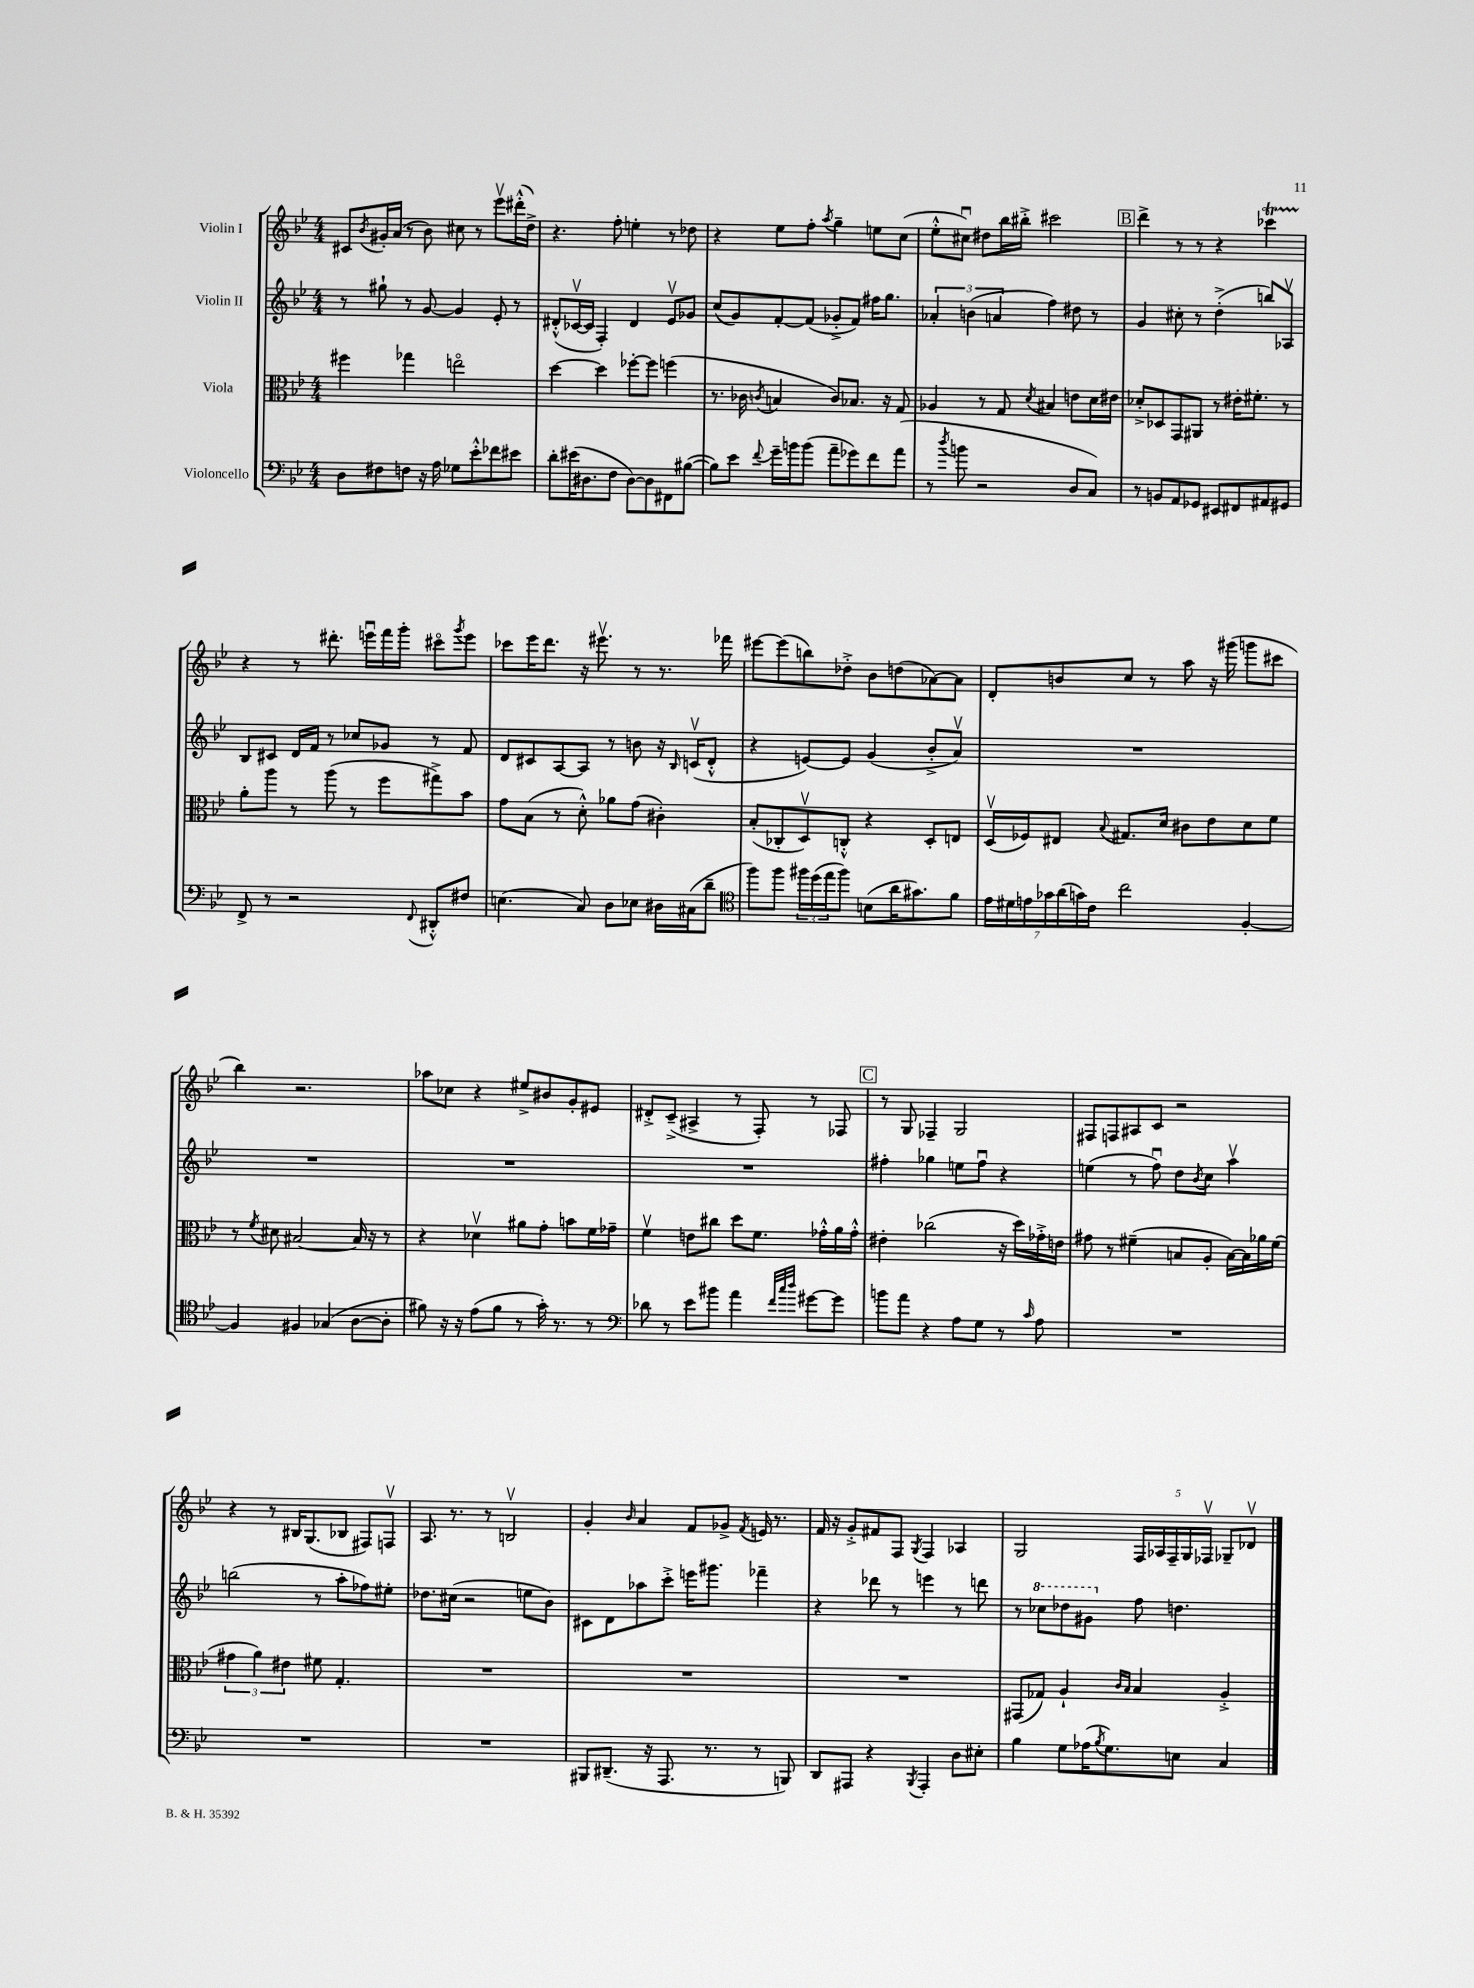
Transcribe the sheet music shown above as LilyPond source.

<<
\new StaffGroup <<
\new Staff = "s0" \with { instrumentName = "Violin I" } {
    \clef treble \key bes \major \numericTimeSignature \time 4/4
    cis'8 \acciaccatura { bes'8 } gis'16-. a'16( r8 bes'8) cis''8 r8 ees'''8\upbow dis'''16-.-^( d''16->) |
    r4. f''8-. e''4-. r8 des''8 |
    r4 ees''8 f''8-. \acciaccatura { a''8 } g''4-- e''8 c''8( |
    ees''8-.-^ cis''8\downbow) dis''8 bes''16 bis''16-.-> cis'''2 |
    \mark \markup { \box "B" } d'''4-> r8 r8 r4 ces'''4\startTrillSpan |
    r4\stopTrillSpan r8 dis'''8.-. e'''16\downbow f'''16 g'''16-. cis'''8\flageolet \acciaccatura { g'''8 } e'''8 |
    ces'''8 ees'''16 d'''8. r16 eis'''8.\upbow r8 r8. fes'''16 |
    eis'''8~ eis'''8( b''8) des''8-.-> bes'8 d''8( aes'8~) aes'8 |
    d'8-. b'8 c''8 r8 a''8 r16 gis'''16( g'''8 cis'''8 |
    bes''4) r2. |
    aes''8 ces''8 r4 eis''8-> bis'8 g'8-. eis'8 |
    dis'8-.-> c'8--->( ais4-> r8 f8-.) r8 fes8 |
    \mark \markup { \box "C" } r8 g8 fes4-- g2 |
    fis8 f8 ais8 c'8 r2 |
    r4 r8 bis16 g8.( bes8 fis8) f8\upbow |
    a8. r8. r8 b2\upbow |
    g'4-. \grace { bes'16 } a'4 f'8 ges'8-> \acciaccatura { f'8 } e'16 r8. |
    f'16 r16 g'8-.-> fis'8 f8 \acciaccatura { g8 } f4 aes4 |
    g2 \tuplet 5/4 { f16 aes16 f16-- g16 fes16\upbow } ges8-- des'8\upbow \bar "|." |
}
\new Staff = "s1" \with { instrumentName = "Violin II" } {
    \clef treble \key bes \major \numericTimeSignature \time 4/4
    r8 gis''8-! r8 g'8~ g'4 ees'8-. r8 |
    dis'8-.-^( ces'16~\upbow ces'16 f4-.) dis'4 ees'8\upbow ges'8 |
    c''8( g'8) f'8~-. f'8( ges'8-.-> f'8) fis''16 g''8. |
    \tuplet 3/2 { aes'4-. b'4( a'4 } f''4) dis''8 r8 |
    \mark \markup { \box "B" } g'4 cis''8-. r8 d''4-.->( b''8) aes8\upbow |
    bes8 cis'8 d'16 f'16 r8 ces''8 ges'8 r8 f'8 |
    d'8 cis'8 a8~ a8 r8 b'8 r16 \grace { bes16 } c'16\upbow( d'8-.-^ |
    r4 e'8~) e'8 g'4( bes'8-.-> a'8\upbow) |
    R1 |
    R1 |
    R1 |
    R1 |
    \mark \markup { \box "C" } fis''4-. ges''4 e''8 fis''8\downbow r4 |
    e''4( r8 f''8\downbow) d''8 \acciaccatura { bes'8 } c''8 a''4\upbow |
    b''2( r8 a''8-. fes''8) eis''8-. |
    des''8. cis''16( r2 e''8 bes'8) |
    cis'8 d'8 aes''8 c'''8-.-> e'''16 gis'''8. fes'''4-- |
    r4 des'''8 r8 e'''4 r8 d'''8 |
    r8 \ottava #1 ces'''8 des'''8 gis''8 \ottava #0 f''8 d''!4. \bar "|." |
}
\new Staff = "s2" \with { instrumentName = "Viola" } {
    \clef alto \key bes \major \numericTimeSignature \time 4/4
    fis''4 ges''4 e''2\flageolet |
    d''4~ d''4 fes''8~-. fes''8 f''4( |
    r8. ces'16 \acciaccatura { c'8 } b4 c'8) bes8. r16 g8 |
    aes4 r8 g8 \acciaccatura { d'8 } bis4 e'8 d'16 eis'16 |
    \mark \markup { \box "B" } des'8-.-> des8 g,8 ais,8 r8 eis'16-. fis'8.-. r8 |
    a'8-. a''8 r8 a''8( r8 f''8 gis''8->) bes'8 |
    g'8 bes8( r8 d'8-.-^) aes'8 g'8( cis'4-.) |
    bes8-.( ces8-. d8\upbow) c8-.-^ r4 d8-. e8 |
    d16\upbow( fes16) eis8 \appoggiatura { bes8 } gis8. d'16 cis'8 ees'8 d'8 f'8 |
    r8 \acciaccatura { f'8 } dis'8 bis2~ bis16 r16 r8 |
    r4 des'4\upbow ais'8 g'8-. b'8 f'16 ges'16-- |
    f'4\upbow e'8 cis''8 d''8 f'8. ges'16-.-^ a'16 ges'16-.-^ |
    \mark \markup { \box "C" } eis'4-. ces''2( r16 d''16) ges'16-.-> e'16 |
    gis'8 r8 fis'4--( b8 a8-. b16~) b16 aes'16 fis'16( |
    \tuplet 3/2 { gis'4 a'4) eis'4 } fis'8 g4.-. |
    R1 |
    R1 |
    R1 |
    gis,8( ges8) a4-! \grace { c'16 bes16 } bes4 a4-.-> \bar "|." |
}
\new Staff = "s3" \with { instrumentName = "Violoncello" } {
    \clef bass \key bes \major \numericTimeSignature \time 4/4
    d8 fis8 f8 r16 a16 ges8 ees'8-.-^ fes'8 eis'8 |
    d'8-. eis'16( dis8. f8 dis8~) dis8 fis,8 bis8~( |
    bis8) ees'8 \appoggiatura { f'8 } g'16-- b'16 b'8( a'8-- ges'8) f'8 a'8( |
    r8 \acciaccatura { d''8 } b'8 r2 d8 c8) |
    \mark \markup { \box "B" } r8 b,8 a,8 ges,8 eis,8 fis,8 ais,8 gis,8 |
    f,8-> r8 r2 \appoggiatura { f,8 } dis,8-.-^ fis8 |
    e4.( c8) d8 ees8 dis16 cis16( d'8-- |
    \clef tenor f''8) f''8 \tuplet 3/2 { fis''16 d''16( ees''16 } fis''8) b8( a'16 gis'8.) f'8 |
    \tuplet 7/4 { ees'16 dis'16 e'16 ges'16 a'16( g'16) c'16 } c''2 f4~-. |
    f4 fis4 ges4( a8~ a8-. |
    fis'8) r16 r16 ees'8( fis'8 r8 g'16-.) r8. r8 |
    \clef bass des'8 r8 ees'8 bis'8 a'4 \grace { f'32 c''32 d''32 } gis'8~ gis'8 |
    \mark \markup { \box "C" } b'8 a'8 r4 a8 g8 r8 \grace { c'16 } a8 |
    R1 |
    R1 |
    R1 |
    bis,,8 dis,8.--( r16 a,,8. r8. r8 b,,8) |
    d,8 ais,,8 r4 \acciaccatura { bes,,8 } ais,,4-. d8 eis8-. |
    bes4 g8 aes16( \acciaccatura { bes8 } g8.) e8 c4 \bar "|." |
}
>>
>>
\layout { \context { \Score \remove "Bar_number_engraver" } }
